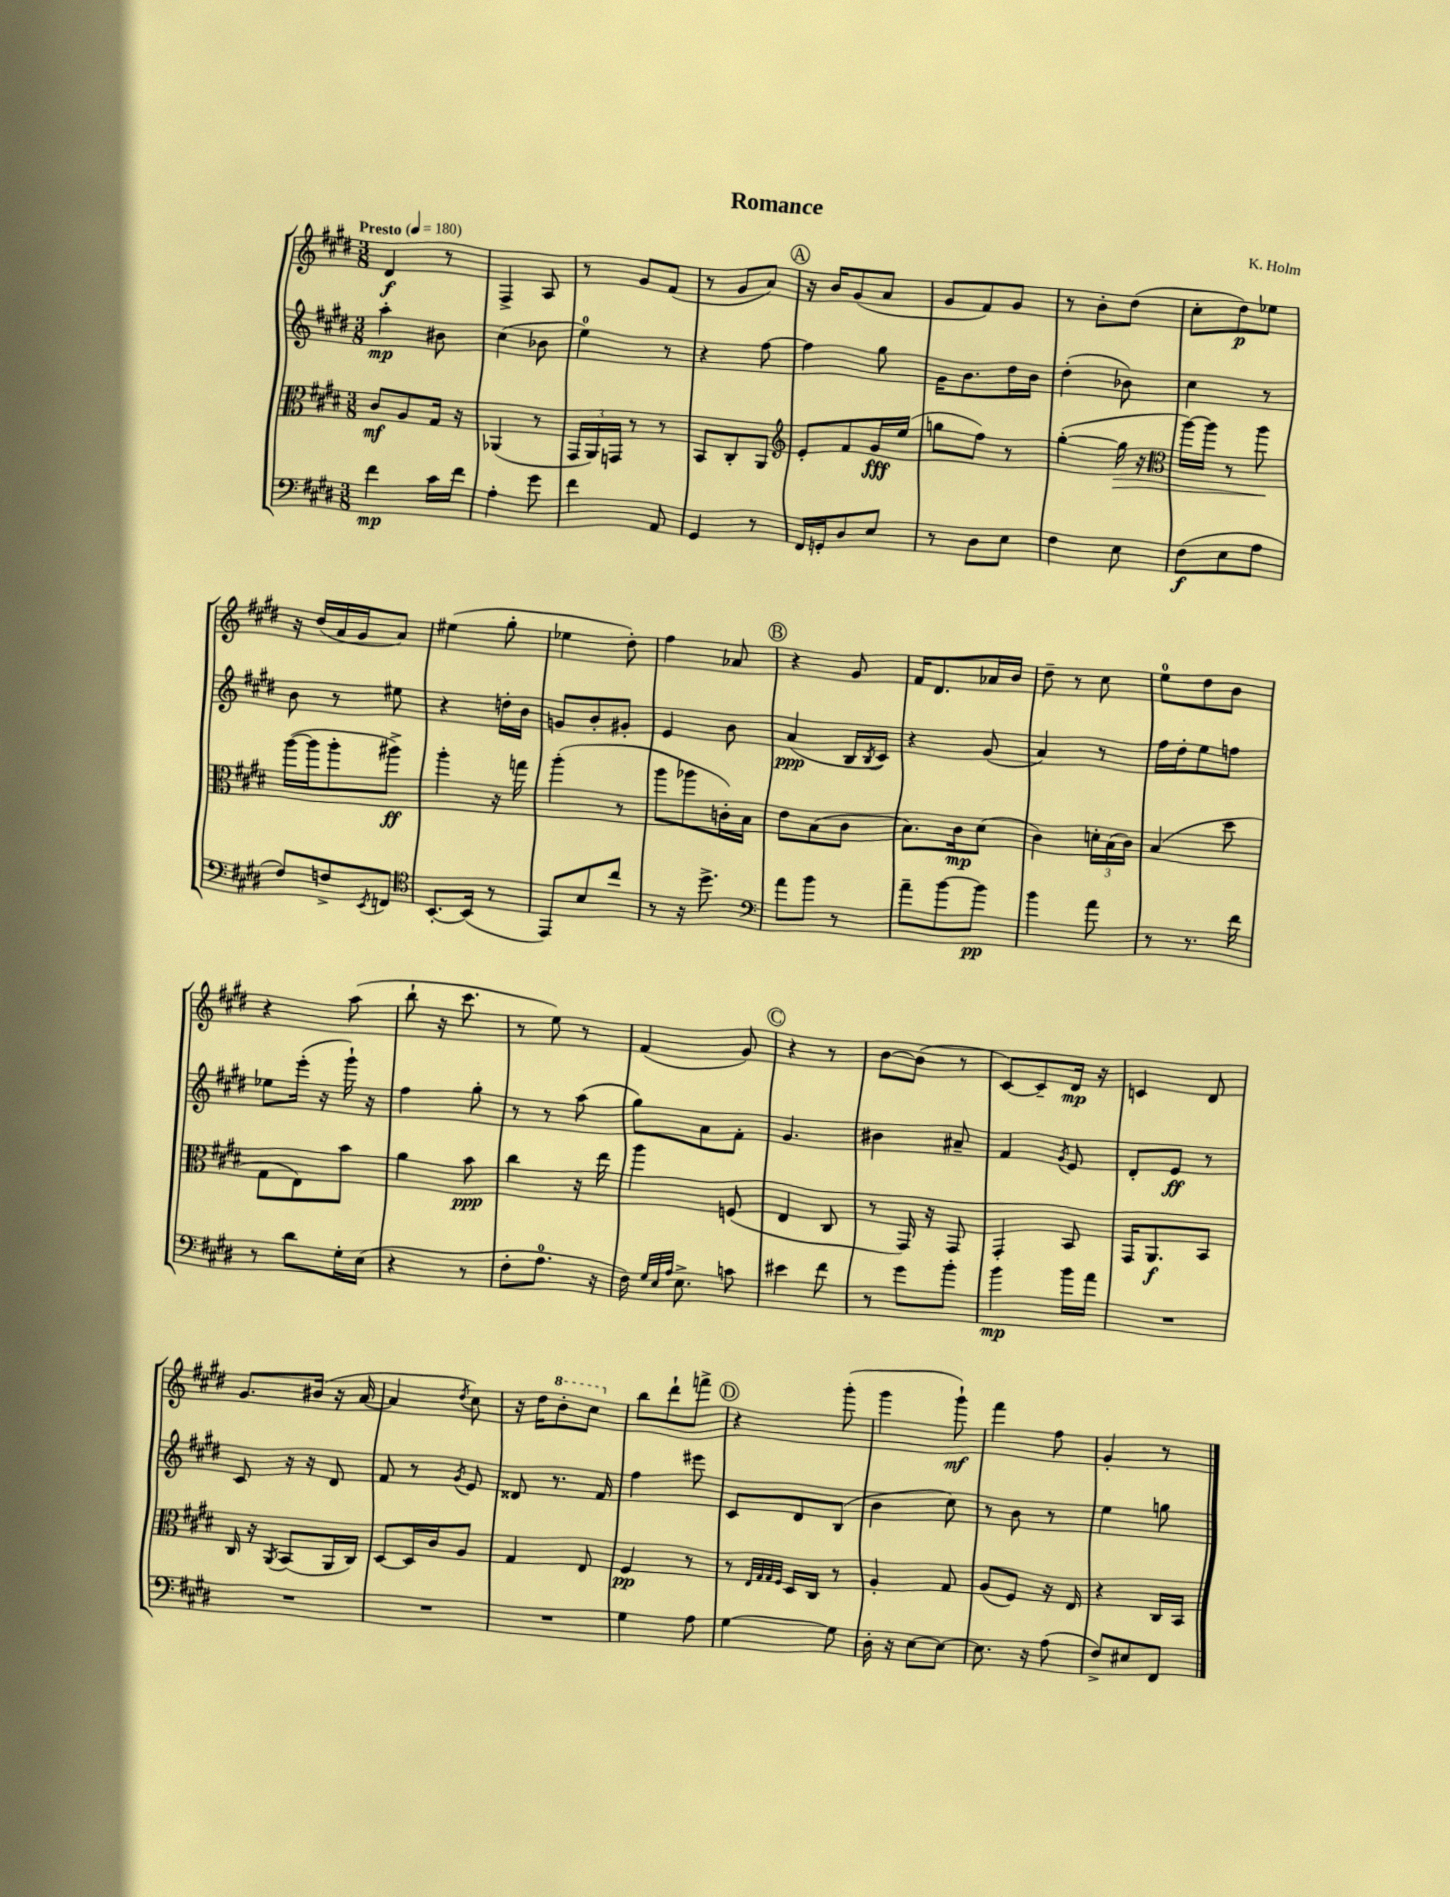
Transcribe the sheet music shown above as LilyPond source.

\header { title = "Romance" composer = "K. Holm" }
<<
\new StaffGroup <<
\new Staff = "s0" {
    \clef treble \key e \major \numericTimeSignature \time 3/8 \tempo "Presto" 4 = 180
    dis'4\f r8 |
    fis4-> a8 |
    r8 gis'8 fis'8( |
    r8 gis'8 a'8) |
    \mark \markup { \circle "A" } r16 b'16 gis'8( a'8 |
    gis'8 fis'8) gis'8 |
    r8 b'8-. dis''8( |
    cis''8-. dis''8\p) ees''8 |
    r16 dis''16( a'16 gis'16 a'8) |
    eis''4( gis''8-. |
    ees''4 dis''8-.) |
    fis''4 aes'8 |
    \mark \markup { \circle "B" } r4 gis'8 |
    fis'16 dis'8. aes'16 b'16 |
    dis''8-- r8 cis''8 |
    e''8-0 dis''8 b'8 |
    r4 a''8( |
    b''8-! r16 cis'''8. |
    r8 e''8) r8 |
    fis'4( gis'8) |
    \mark \markup { \circle "C" } r4 r8 |
    b'8~ b'8( r8 |
    cis'8~) cis'8-- dis'16\mp r16 |
    c'4 dis'8 |
    gis'8. bis'16( r16 a'16~ |
    a'4 \acciaccatura { dis''8 } cis''8) |
    r16 dis''16 \ottava #1 b''8-. cis'''8 \ottava #0 |
    b''8 dis'''8-! f'''8-> |
    \mark \markup { \circle "D" } r4 gis'''8-.( |
    gis'''4 gis'''8-!\mf) |
    fis'''4 fis''8 |
    gis'4-. r8 \bar "|." |
}
\new Staff = "s1" {
    \clef treble \key e \major \numericTimeSignature \time 3/8
    a''4-.\mp bis'8 |
    cis''4( bes'8 |
    e''4-0) r8 |
    r4 fis''8~ |
    \mark \markup { \circle "A" } fis''4 gis''8 |
    gis'16 b'8. dis''16 b'16 |
    dis''4-.( bes'8) |
    cis''4 r8 |
    b'8 r8 eis''8 |
    r4 d''16-. b'16 |
    g'8 b'8-. gis'8-. |
    e'4 b'8 |
    \mark \markup { \circle "B" } a'4\ppp( b16 \acciaccatura { b8 } cis'16) |
    r4 gis'8( |
    a'4) r8 |
    fis''16 dis''16-. e''8 f''8 |
    ees''8 e'''16-.( r16 gis'''16-!) r16 |
    fis''4 gis''8-. |
    r8 r8 a''8( |
    gis''8) a'8 fis'8-. |
    \mark \markup { \circle "C" } gis'4. |
    bis'4 ais'8-- |
    fis'4 \acciaccatura { gis'8 } e'8 |
    dis'8-. e'8\ff r8 |
    cis'8 r16 r16 dis'8 |
    fis'8 r8 \acciaccatura { gis'8 } e'8 |
    disis'8 r8. fis'16 |
    fis''4 eis'''8 |
    \mark \markup { \circle "D" } cis'8 dis'8 b8( |
    b'4 cis''8) |
    r8 b'8 r8 |
    e''4 g''8 \bar "|." |
}
\new Staff = "s2" {
    \clef alto \key e \major \numericTimeSignature \time 3/8
    cis'8\mf a8 gis16 r16 |
    aes,4( r8 |
    \tuplet 3/2 { gis,16 a,16) g,16 } r8 r8 |
    b,8 cis8-. a,8 |
    \mark \markup { \circle "A" } \clef treble e'8-. fis'8 gis'16\fff e''16( |
    g''8 fis''8) r8 |
    gis''4~-.( gis''16\> r16 |
    \clef alto a''16~) a''16 r8 a''8\! |
    a''16~( a''16 a''8-. ais''8->\ff) |
    a''4-. r16 g''16 |
    a''4-.( r8 |
    a''8 aes''8 c'16-.) b16 |
    \mark \markup { \circle "B" } e'8 b8( cis'8 |
    b8.) cis'16\mp dis'8( |
    cis'4) \tuplet 3/2 { d'16-. b16( cis'16) } |
    b4( dis''8 |
    gis8 e8) b'8 |
    a'4 b'8\ppp |
    cis''4 r16 e''16 |
    a''4 f8( |
    \mark \markup { \circle "C" } e4 cis8 |
    r8 gis,16) r16 gis,8 |
    gis,4-. b,8 |
    gis,16 a,8.\f b,8 |
    cis16 r16 \acciaccatura { a,8 } b,8( a,16 cis16) |
    dis8~ dis16 cis'16 a8 |
    gis4 e8 |
    fis4\pp r8 |
    \mark \markup { \circle "D" } r8 \grace { e32 gis32 gis32 fis32 } dis16 cis16 r8 |
    a4-. gis8 |
    a8( fis8) r16 e16 |
    r4 cis16 b,16 \bar "|." |
}
\new Staff = "s3" {
    \clef bass \key e \major \numericTimeSignature \time 3/8
    fis'4\mp cis'16 fis'16 |
    a4-. gis'8 |
    fis'4 a,8 |
    gis,4 r8 |
    \mark \markup { \circle "A" } fis,16 g,16-. dis8 e8 |
    r8 dis8 e8 |
    fis4 e8 |
    fis8\f( e8 a8 |
    fis8) f8-> \acciaccatura { e,8 } f,8 |
    \clef tenor b,8.~-. b,16( r8 |
    e,8) b8 cis''8 |
    r8 r16 dis''8.-> |
    \mark \markup { \circle "B" } \clef bass a'8 b'8 r8 |
    a'8-- b'8~ b'8\pp |
    b'4 a'8 |
    r8 r8. fis'16 |
    r8 dis'8 gis16-. e16( |
    r4 r8 |
    fis8-. a8.-0 r16 |
    fis16) \grace { gis32 e32 a32 } e8.-> c'8 |
    \mark \markup { \circle "C" } eis'4 fis'8 |
    r8 gis'8 b'8-. |
    b'4\mp b'16 a'16 |
    R4. |
    R4. |
    R4. |
    R4. |
    gis4 a8 |
    \mark \markup { \circle "D" } gis4~ gis8 |
    dis16-. r16 e8~ e8~ |
    e8. r16 a8( |
    fis8->) eis8 fis,8 \bar "|." |
}
>>
>>
\layout { \context { \Score \remove "Bar_number_engraver" } }
